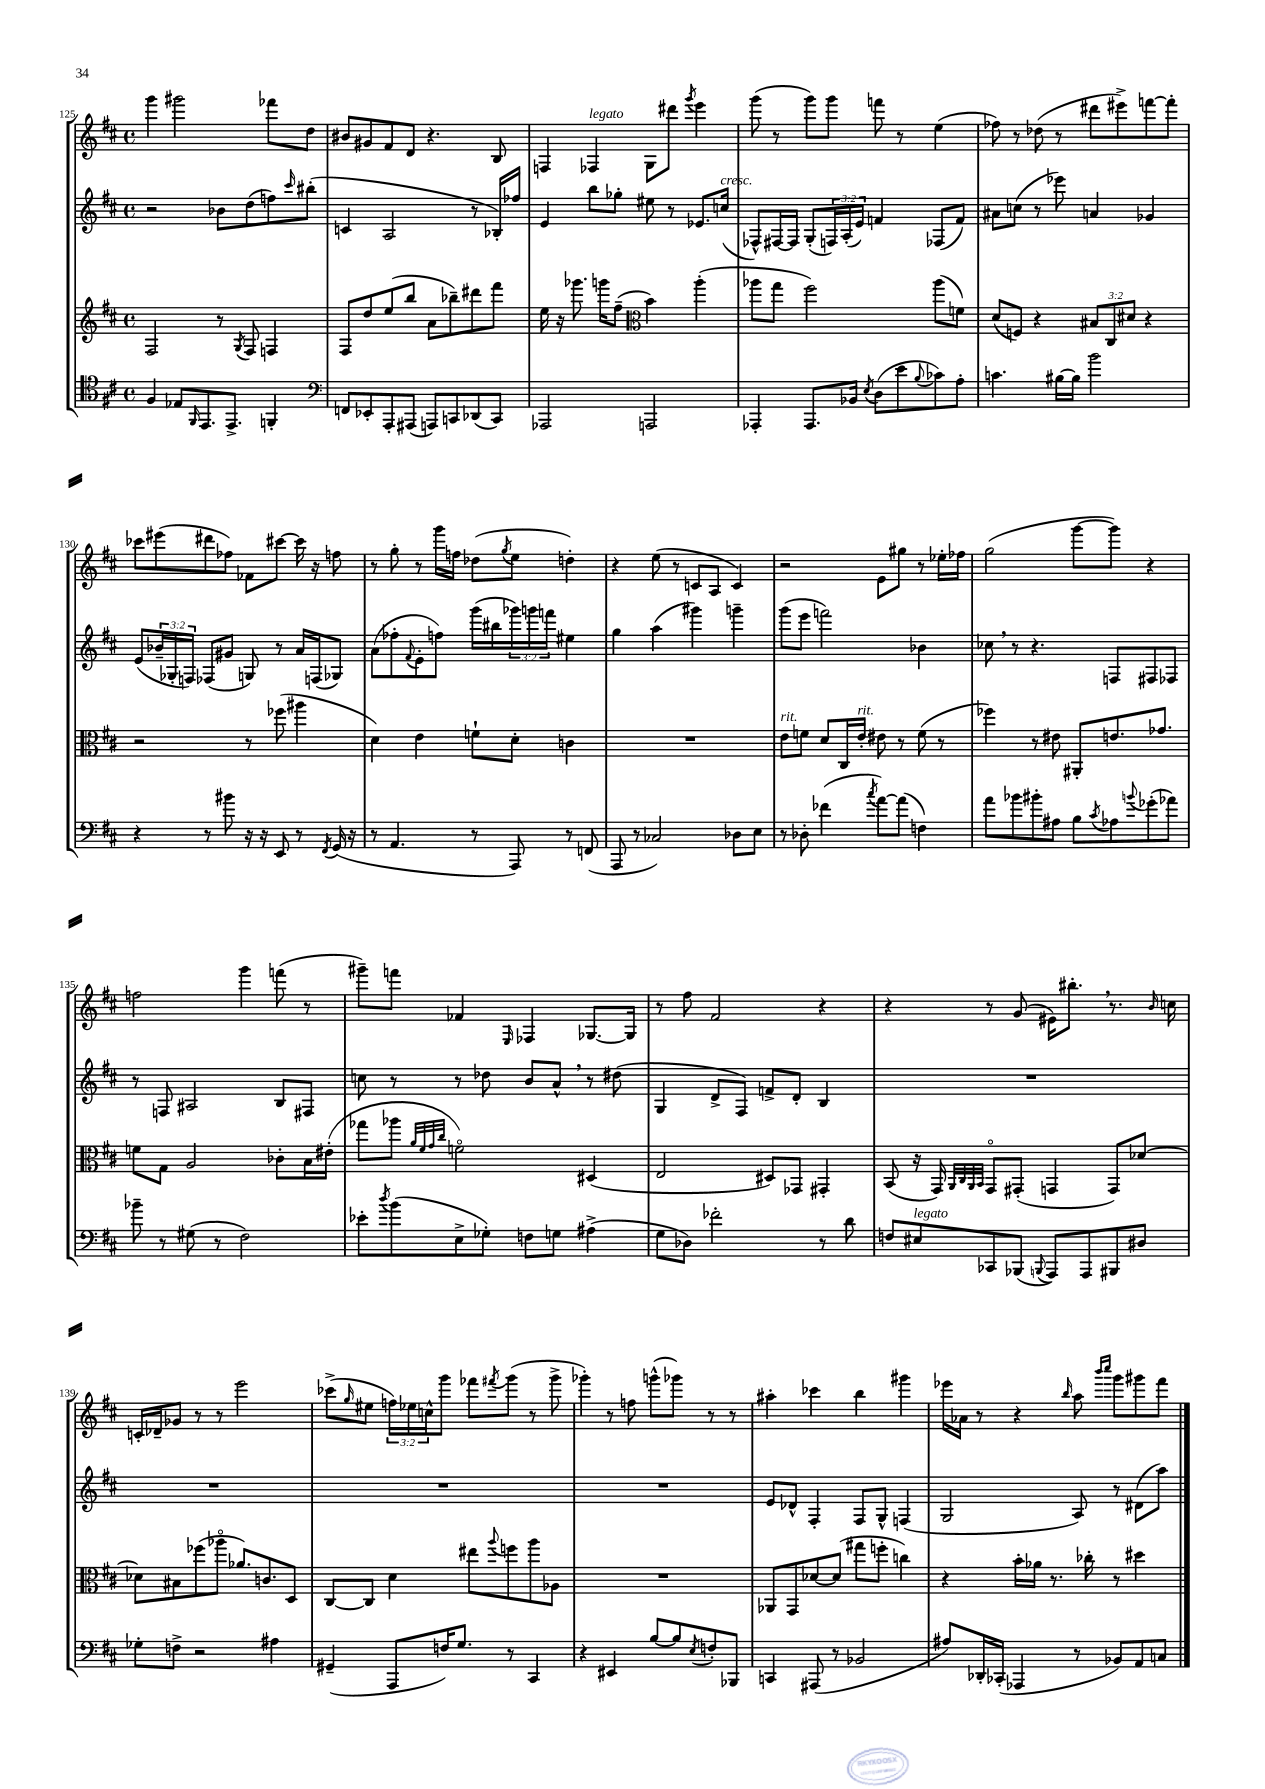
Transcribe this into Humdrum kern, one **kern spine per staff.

**kern	**kern	**kern	**kern
*part4	*part3	*part2	*part1
*staff4	*staff3	*staff2	*staff1
*clefC4	*clefG2	*clefG2	*clefG2
*k[f#c#]	*k[f#c#]	*k[f#c#]	*k[f#c#]
*M4/4	*M4/4	*M4/4	*M4/4
*met(c)	*met(c)	*met(c)	*met(c)
=125	=125	=125	=125
4F#/	2F#/	2r	4ggg\
8E-X/L	.	.	2ggg#X\
16qqFF#/	.	.	.
8.EE/	.	.	.
.	8r	8b-X\L	.
8.EE^/J	.	.	.
.	8qG/	.	.
.	8F#/	(8dd\	.
4FFn'/	4Fn/	8ffn\)	8fff-X\L
.	.	16qqccc#/	.
.	.	(8bb#X'\J	8dd\J
=126	=126	=126	=126
*clefF4	*	*	*
8FFn/L	8F#/L	4cn/	8b#X/L
8EE-X'/	8dd/	.	8g#X/
8AAA'/	(8ee/	2A/	8f#/
(8AAA#X/J	8bb/J	.	8d/J
8AAAn/L)	8a\L	.	4.r
8CCn/	8bb-X~\)	.	.
(8DD-X/	8ddd#X\	8r	.
8CC/J)	8fff#\J	16B-X'/LL)	8B/
.	.	16ff-X/JJ	.
=127	=127	=127	=127
2AAA-X/	16ee\	4e/	4Fn/
.	16r	.	.
.	8.ggg-X\	.	.
!	!	!	!LO:TX:a:i:t=legato
.	.	8bb\L	4F-X/
.	16gggn\KL	.	.
.	(8ff#~\J	8gg-X'\J	.
*	*clefC3	*	*
2AAAn/	4b\)	8ee#X\	8G\L
.	.	8r	8ddd#X\J
.	.	.	8qggg/
.	(4aa'\	8.e-X/L	4eee\
!	!	!LO:TX:a:i:t=cresc.	!
.	.	(16ccn/Jk	.
=128	=128	=128	=128
4AAA-X'/	8aa-X\L	8F-X^^/L)	(8ggg\
.	8gg\J	[16F#X/L	8r
.	.	16F#/JJ]	.
8.AAA-/L	2ff#\)	(8G'/L	8ggg\L)
.	.	24Fn/L)	8ggg\J
.	.	(24A'/	.
16BB-X/Jk	.	.	.
.	.	24e/JJ)	.
8qE/	.	.	.
(8D\L	.	4fn/	8fffn\
8e\	.	.	8r
8qqB/	.	.	.
8c-X\)	(8aa-\L	(8F-X/L	(4ee\
8A'\J	8fn\J)	8f/J)	.
=129	=129	=129	=129
4.cn\	(8d/L	8a#X\L	8ff-X\)
.	8Fn/J)	(8ccn\J	8r
.	4r	8r	(8dd-X\
[16B#X\LL	.	8eee-X\)	8r
16B#\JJ]	.	.	.
2b\	12B#X/L	4an/	8ddd#X\L
.	12C#/	.	.
.	.	.	8eee#X^\)
.	12d#X/J	.	.
.	4r	4g-X/	[8fffn\
.	.	.	8fff'\J]
!!LO:LB:g=z
=130	=130	=130	=130
4r	2r	(8e/L	8ccc-X\L
.	.	24b-X~/L	(8eee#X\
.	.	24G-X'/	.
.	.	24Fn/JJ)	.
8r	.	(8F-X/L	8ddd#X\
8b#X\	.	8g#X/J	8ff-X\J)
16r	8r	8Gn/)	8f-X\L
16r	.	.	.
8EE/	(8ff-X\	8r	[8ccc#X\J
8r	4aa#X\	16a/LL	16ccc#\]
.	.	(16Fn/J	16r
8qFF#/	.	.	.
(16GG/	.	8G-X/J)	8ffn\
16r	.	.	.
=131	=131	=131	=131
8r	4d\)	(8a\L	8r
4.AA/	.	8ff-X'\	8gg'\
.	.	8qqf#/	.
.	4e\	8e'\	8r
.	.	8ffn\J)	16ggg\LL
.	.	.	16ffn\JJ
8r	8fn`\L	(16ggg\LL	(8dd-X\L
.	.	16bb#X\	.
.	.	.	8qgg/
8AAA/)	8d'\J	24ggg-X\)	8ee\J
.	.	24gggn\	.
.	.	24fffn\JJ	.
8r	4cn\	4ee#X\	4ddn'\)
(8FFn/	.	.	.
=132	=132	=132	=132
8AAA/	1r	4gg\	4r
8r	.	.	.
2C-X/)	.	(4aa\	(8ee\
.	.	.	8r
.	.	4ggg#X\)	8cn/L
.	.	.	8A/J
8D-X\L	.	4gggn~\	4c/)
8E\J	.	.	.
=133	=133	=133	=133
!	!LO:TX:a:i:t=rit.	!	!
8r	8e\L	(8ggg\L	2r
8D-X'\	8fn\J	8eee\J	.
(4f-X\	8d/L	2fffn\)	.
.	16C#/L	.	.
!	!LO:TX:a:i:t=rit.	!	!
.	16e'/JJ	.	.
8qcc#/	.	.	.
[8a\L)	8e#X\	.	8e\L
(8a\J]	8r	.	8gg#X\J
4Fn\)	(8f\	4b-X\	8r
.	8r	.	16ee-X'\LL
.	.	.	16ff-X\JJ
=134	=134	=134	=134
8a\L	4ff-X\)	8cc-X,\	(2gg\
8b-X\	.	8r	.
8b#X'\	8r	4.r	.
8A#X\J	8e#X\	.	.
8B\L	8AA#X'/L	.	[8ggg\L
8qc#/	.	.	.
8A-X\	8.en/	8Fn/L	8ggg\J])
8qqbn/	.	.	.
(8g-X'\	.	8F#X/	4r
.	8.g-X/J	.	.
8a-X\J)	.	8F-X/J	.
!!LO:LB:g=z
=135	=135	=135	=135
8b-X~\	8fn\L	8r	2ffn\
8r	8G\J	8Fn/	.
(8G#X\	2A/	2A#X/	.
8r	.	.	.
2F#\)	.	.	4ggg\
.	8c-X'\L	8B/L	(8fffn\
.	16B\L	8F#X/J	8r
.	(16e#X'\JJ	.	.
=136	=136	=136	=136
8e-X'\L	8gg-X\L	8ccn\	8ggg#X~\L)
8qdd/	.	.	.
(8b\	8aa-X\J	8r	8fffn\J
.	32qqa/LLL	.	.
.	32qqf#/	.	.
.	32qqg/	.	.
.	32qqcc#/JJJ	.	.
8E^\	2fn\)	8r	4f-X/
8G-X'\J)	.	8dd-X\	.
.	.	.	16qqE/
8Fn\L	.	8b/L	4F-X/
8Gn\J	.	8a^^,/J	.
(4A#X^\	(4D#X/	8r	[8.G-X/L
.	.	(8dd#X\	.
.	.	.	16G-/Jk]
=137	=137	=137	=137
8G\L	2E/	4G/	8r
8D-X\J)	.	.	8ff#\
2f-X'\	.	8d^/L	2f#/
.	.	8F#/J)	.
.	8D#X/L)	8fn^/L	.
.	8GG-X/J	8d'/J	.
8r	4GG#X'/	4B/	4r
8d\	.	.	.
=138	=138	=138	=138
8Fn/L	(8BB/	1r	4r
!LO:TX:a:i:t=legato	!	!	!
8E#X/	16r	.	.
.	16GG/)	.	.
.	32qqAA/LLL	.	.
.	32qqC#/	.	.
.	32qqAA/	.	.
.	32qqBB/JJJ	.	.
8CC-X/	8GG/L	.	8r
(8BBB-X/J	(8GG#X'/J	.	(8g/
8qqBBBn/	.	.	.
8AAA/L)	4GGn/	.	16e#X\KL)
.	.	.	8.bb#X',\J
8AAA/	.	.	.
8BBB#X/	8GG/L)	.	8.r
8D#X/J	[8d-X/J	.	.
.	.	.	16qqb/
.	.	.	16ccn\
!!LO:LB:g=z
=139	=139	=139	=139
8G-X'\L	8d-X\L]	1r	16cn'/LL
.	.	.	16d-X~/J
8Fn^\J	8B#X\	.	8g-X/J
2r	(8ff-X\	.	8r
.	8aa-X\J	.	8r
.	8.a-X/L)	.	2eee\
.	8.cn/	.	.
4A#X\	.	.	.
.	8D/J	.	.
=140	=140	=140	=140
(4GG#X~/	[8C#/L	1r	(8ccc-X^\L
.	.	.	16qqgg/
.	8C#/J]	.	8ee#X\J
8AAA/L	4d\	.	24ffn\LL)
.	.	.	24ee-X\
.	.	.	24ccn^^\J
16Fn/K)	.	.	8ggg\J
8.G/J	.	.	.
.	8ee#X\L	.	8fff-X\L
.	8qqaa/	.	8qfff#X/
8r	8ffn\	.	(8ggg\J
4CC#/	8aa\	.	8r
.	8A-X\J	.	8ggg^\
=141	=141	=141	=141
4r	1r	1r	4ggg-X'\)
4EE#X/	.	.	8r
.	.	.	8ffn\
[8B/L	.	.	(8gggn^^\L
8B/]	.	.	8ggg-X\J)
8qE/	.	.	.
8Fn'/	.	.	8r
8BBB-X/J	.	.	8r
=142	=142	=142	=142
4CCn/	8AA-X/L	8e/L	4aa#X'\
.	8GG/	8d-X^^/J	.
(8AAA#X/	[8d-X/	4F#'/	4ccc-X\
8r	(8d-/J]	.	.
2BB-X/	8gg#X\L	8F#/L	4bb\
.	8ffn'\J	8G^^/J	.
.	4ccn\)	(4Fn/	4ggg#X\
=143	=143	=143	=143
8A#X/L)	4r	2G/	16eee-X\LL
.	.	.	16a-X\JJ
16DD-X'/L	.	.	8r
(16CC-X'/JJ	.	.	.
4AAA-X/	16b'\LL	.	4r
.	16a-X\JJ	.	.
.	8.r	.	.
.	.	.	16qqbb/
8r	.	8A/)	8aa\
.	16cc-X'\	.	.
.	.	.	16qqbbb/LL
.	.	.	16qqcccc#/JJ
8BB-X/L)	8r	8r	8ggg\L
8AA/	4dd#X\	(8d#X\L	8ggg#X\
8Cn/J	.	8aa\J)	8fff#\J
==	==	==	==
*-	*-	*-	*-
